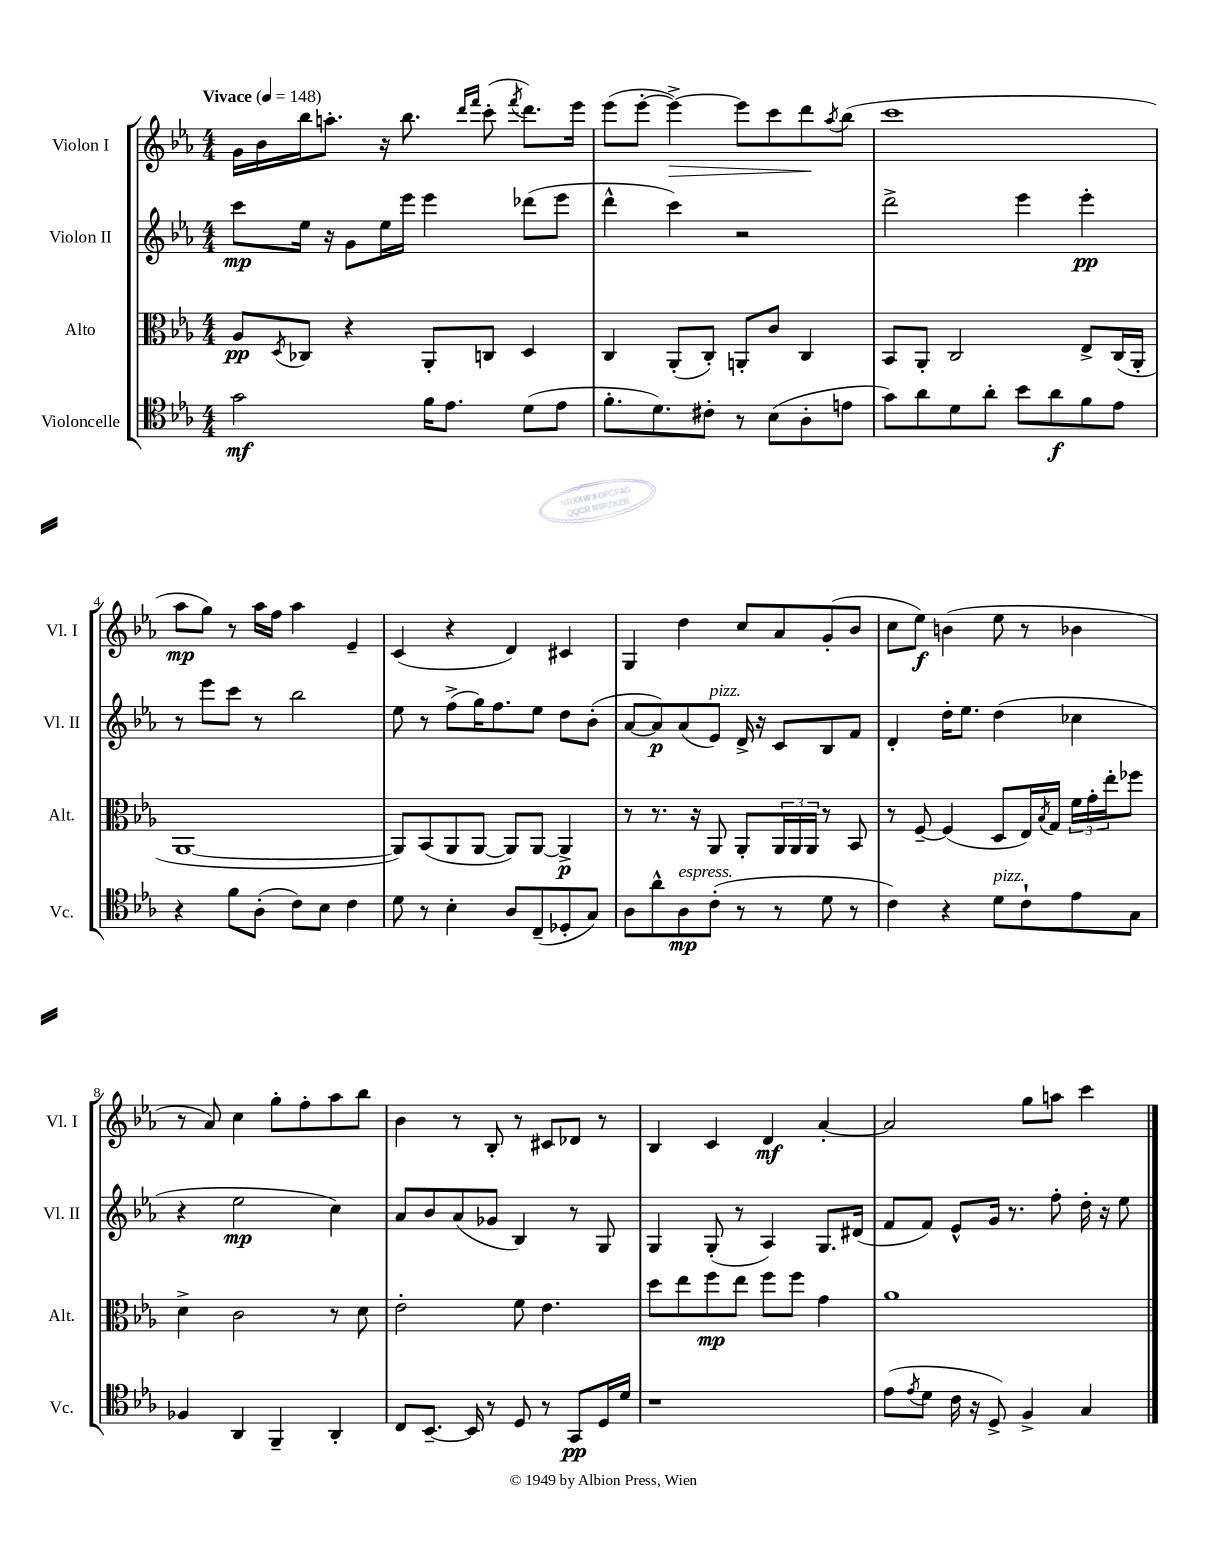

**kern	**dynam	**kern	**dynam	**kern	**dynam	**kern	**dynam
*part4	*part4	*part3	*part3	*part2	*part2	*part1	*part1
*staff4	*staff4	*staff3	*staff3	*staff2	*staff2	*staff1	*staff1
*I"Violoncelle	*	*I"Alto	*	*I"Violon II	*	*I"Violon I	*
*I'Vc.	*	*I'Alt.	*	*I'Vl. II	*	*I'Vl. I	*
*clefC4	*	*clefC3	*	*clefG2	*	*clefG2	*
*k[b-e-a-]	*	*k[b-e-a-]	*	*k[b-e-a-]	*	*k[b-e-a-]	*
*M4/4	*	*M4/4	*	*M4/4	*	*M4/4	*
*MM148	*	*MM148	*	*MM148	*	*MM148	*
=1	=1	=1	=1	=1	=1	=1	=1
!	!	!	!	!	!	!LO:TX:a:B:t=Vivace	!
2g\	mf	8A-/L	pp	8ccc\L	mp	16g\LL	.
.	.	.	.	.	.	16b-\	.
.	.	8qD/	.	.	.	.	.
.	.	8C-X/J	.	16ee-\Jk	.	16bb-\J	.
.	.	.	.	16r	.	8.aan'\J	.
.	.	4r	.	8g\L	.	.	.
.	.	.	.	16ee-\L	.	16r	.
.	.	.	.	16eee-\JJ	.	8.bb-\	.
16f\KL	.	8AA-'/L	.	4eee-\	.	.	.
8.e-\J	.	.	.	.	.	.	.
.	.	.	.	.	.	16qqddd/LL	.
.	.	.	.	.	.	16qqfff/JJ	.
.	.	8Cn/J	.	.	.	(8ccc'\	.
.	.	.	.	.	.	8qfff/	.
(8d\L	.	4D/	.	(8ddd-X\L	.	8.ddd\L)	.
8e-\J	.	.	.	8eee-\J	.	.	.
.	.	.	.	.	.	16eee-\Jk	.
=2	=2	=2	=2	=2	=2	=2	=2
8.f'\L	.	4C/	.	4ddd^^\	.	(8eee-\L	.
.	.	.	.	.	.	[8eee-'\J	.
8.d\)	.	.	.	.	.	.	.
!	!	!	!	!	!	!	!LO:HP:b
.	.	(8AA-'/L	.	4ccc\)	.	4eee-^\_)	>
8c#X'\J	.	8C'/J)	.	.	.	.	.
8r	.	8AAn'/L	.	2r	.	8eee-\L]	.
(8B-\L	.	8c/J	.	.	.	8ccc\	.
8A-'\	.	4C/	.	.	.	8ddd\	.
.	.	.	.	.	.	8qaa-/	.
8en\J	.	.	.	.	.	(8bb-\J	]
=3	=3	=3	=3	=3	=3	=3	=3
8g\L)	.	8BB-/L	.	2ddd^\	.	1ccc	.
8a-\	.	8AA-'/J	.	.	.	.	.
8d\	.	2C/	.	.	.	.	.
8a-'\J	.	.	.	.	.	.	.
8b-\L	.	.	.	4eee-\	.	.	.
8a-\	f	.	.	.	.	.	.
8f\	.	8E-^/L	.	4eee-'\	pp	.	.
8e-\J	.	(16C/L	.	.	.	.	.
.	.	16AA-'/JJ	.	.	.	.	.
!!LO:LB:g=z
=4	=4	=4	=4	=4	=4	=4	=4
4r	.	[1AA-	.	8r	.	8aa-\L	mp
.	.	.	.	8eee-\L	.	8gg\J)	.
8f\L	.	.	.	8ccc\J	.	8r	.
(8A-'\J	.	.	.	8r	.	16aa-\LL	.
.	.	.	.	.	.	16ff\JJ	.
8c\L)	.	.	.	2bb-\	.	4aa-\	.
8B-\J	.	.	.	.	.	.	.
4c\	.	.	.	.	.	4e-~/	.
=5	=5	=5	=5	=5	=5	=5	=5
8d\	.	8AA-/L])	.	8ee-\	.	(4c/	.
8r	.	(8BB-/	.	8r	.	.	.
4B-'\	.	8AA-/	.	(8ff^\L	.	4r	.
.	.	[8AA-/J	.	16gg\K)	.	.	.
.	.	.	.	8.ff\	.	.	.
8A-/L	.	8AA-/L])	.	.	.	4d/)	.
(8C~/	.	[8AA-/J	.	8ee-\J	.	.	.
8D-X'/	.	4AA-^/]	p	8dd\L	.	4c#X/	.
8G/J)	.	.	.	(8b-'\J	.	.	.
=6	=6	=6	=6	=6	=6	=6	=6
8A-\L	.	8r	.	[8a-/L	.	4G/	.
8a-^^\	.	8.r	.	8a-/])	p	.	.
!LO:TX:a:i:t=espress.	!	!	!	!	!	!	!
8A-\	mp	.	.	(8a-/	.	4dd\	.
.	.	16r	.	.	.	.	.
!	!	!	!	!LO:TX:a:i:t=pizz.	!	!	!
(8c'\J	.	8AA-/	.	8e-/J)	.	.	.
8r	.	8AA-'/L	.	16d^/	.	8cc/L	.
.	.	.	.	16r	.	.	.
8r	.	24AA-/L	.	8c/L	.	8a-/	.
.	.	24AA-/	.	.	.	.	.
.	.	24AA-/JJ	.	.	.	.	.
8d\	.	8r	.	8B-/	.	(8g'/	.
8r	.	8BB-/	.	8f/J	.	8b-/J	.
=7	=7	=7	=7	=7	=7	=7	=7
4c\)	.	8r	.	4d'/	.	8cc\L	.
.	.	[8F~/	.	.	.	8ee-\J)	f
4r	.	(4F/]	.	16dd'\KL	.	(4bn\	.
.	.	.	.	8.ee-\J	.	.	.
!LO:TX:a:i:t=pizz.	!	!	!	!	!	!	!
8d\L	.	8D/L	.	(4dd\	.	8ee-\	.
8c`\	.	16E-/L)	.	.	.	8r	.
.	.	8qB-/	.	.	.	.	.
.	.	16G/JJ	.	.	.	.	.
8e-\	.	24f\LL	.	4cc-X\	.	4b-X\	.
.	.	24g'\	.	.	.	.	.
.	.	24ee-'\J	.	.	.	.	.
8G\J	.	8ff-X\J	.	.	.	.	.
!!LO:LB:g=z
=8	=8	=8	=8	=8	=8	=8	=8
4F-X/	.	4d^\	.	4r	.	8r	.
.	.	.	.	.	.	8a-/)	.
4AA-/	.	2c\	.	2ee-\	mp	4cc\	.
4FF~/	.	.	.	.	.	8gg'\L	.
.	.	.	.	.	.	8ff'\	.
4AA-'/	.	8r	.	4cc\)	.	8aa-\	.
.	.	8d\	.	.	.	8bb-\J	.
=9	=9	=9	=9	=9	=9	=9	=9
8C/L	.	2e-'\	.	8a-/L	.	4b-\	.
[8.BB-~/J	.	.	.	8b-/	.	.	.
.	.	.	.	(8a-/	.	8r	.
16BB-/]	.	.	.	.	.	.	.
8r	.	.	.	8g-X/J	.	8B-'/	.
8D/	.	8f\	.	4B-/)	.	8r	.
8r	.	4.e-\	.	.	.	8c#X/L	.
8GG/L	pp	.	.	8r	.	8d-X/J	.
16D/L	.	.	.	8G/	.	8r	.
16d/JJ	.	.	.	.	.	.	.
=10	=10	=10	=10	=10	=10	=10	=10
1r	.	8dd\L	.	4G/	.	4B-/	.
.	.	8ee-\	.	.	.	.	.
.	.	8ff\	mp	(8G'/	.	4c/	.
.	.	8ee-\J	.	8r	.	.	.
.	.	8ff\L	.	4A-/)	.	4d/	mf
.	.	8ff\J	.	.	.	.	.
.	.	4g\	.	8.G/L	.	[4a-'/	.
.	.	.	.	(16d#X/Jk	.	.	.
=11	=11	=11	=11	=11	=11	=11	=11
(8e-\L	.	1a-	.	8f/L	.	2a-/]	.
8qe-/	.	.	.	.	.	.	.
8d\J	.	.	.	8f/J)	.	.	.
16c\	.	.	.	8e-^^/L	.	.	.
16r	.	.	.	.	.	.	.
8D^/)	.	.	.	16g/Jk	.	.	.
.	.	.	.	8.r	.	.	.
4F^/	.	.	.	.	.	8gg\L	.
.	.	.	.	8ff'\	.	8aan\J	.
4G/	.	.	.	16dd'\	.	4ccc\	.
.	.	.	.	16r	.	.	.
.	.	.	.	8ee-\	.	.	.
==	==	==	==	==	==	==	==
*-	*-	*-	*-	*-	*-	*-	*-
